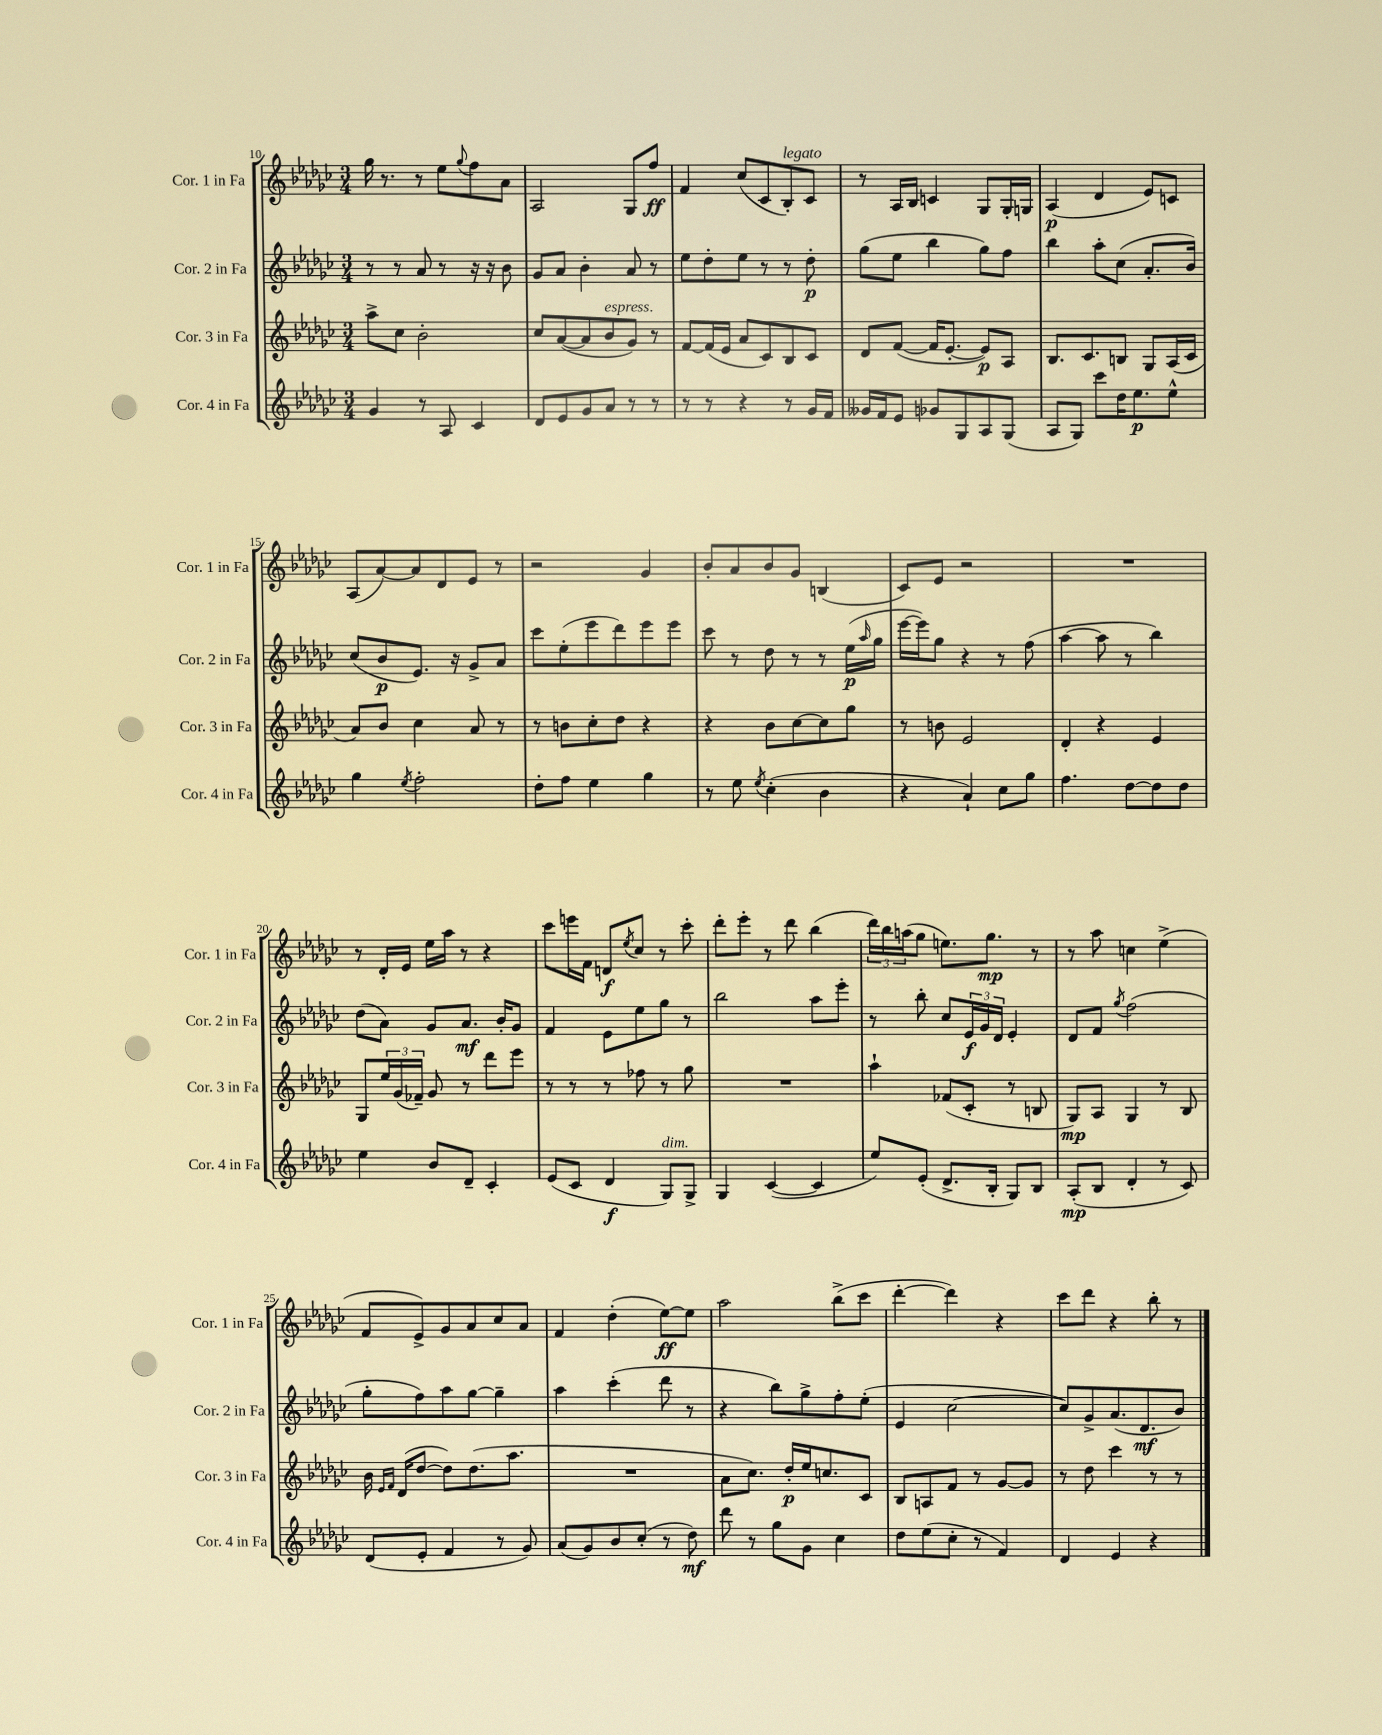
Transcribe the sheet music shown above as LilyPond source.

<<
\new StaffGroup <<
\new Staff = "s0" \with { instrumentName = "Cor. 1 in Fa" shortInstrumentName = "Cor. 1 in Fa" } {
    \clef treble \key ges \major \numericTimeSignature \time 3/4
    ges''16 r8. r8 ees''8 \appoggiatura { ges''8 } f''8 aes'8 |
    aes2 ges8 f''8\ff |
    f'4 ces''8( ces'8 bes8-.^\markup { \italic "legato" }) ces'8 |
    r8 aes16 bes16 c'4 ges8 ges16-. g16 |
    aes4\p( des'4 ees'8) c'8 |
    aes8( aes'8~) aes'8 des'8 ees'8 r8 |
    r2 ges'4 |
    bes'8-. aes'8 bes'8 ges'8 b4( |
    ces'8) ees'8 r2 |
    R2. |
    r8 des'16-. ees'16 ees''16 aes''16 r8 r4 |
    ces'''8 e'''16 f'16 d'8\f \acciaccatura { ees''8 } ces''8 r8 ces'''8-. |
    des'''8-. ees'''8-. r8 des'''8 bes''4( |
    \tuplet 3/2 { des'''16) bes''16 a''16( } ges''8 e''8.) ges''8.\mp r8 |
    r8 aes''8 c''4 ees''4->( |
    f'8 ees'8->) ges'8 aes'8 ces''8 aes'8 |
    f'4 des''4-.( ees''8~\ff) ees''8 |
    aes''2 bes''8->( ces'''8 |
    des'''4~-. des'''4) r4 |
    ces'''8 des'''8 r4 bes''8-. r8 \bar "|." |
}
\new Staff = "s1" \with { instrumentName = "Cor. 2 in Fa" shortInstrumentName = "Cor. 2 in Fa" } {
    \clef treble \key ges \major \numericTimeSignature \time 3/4
    r8 r8 aes'8 r8 r16 r16 bes'8 |
    ges'8 aes'8 bes'4-. aes'8 r8 |
    ees''8 des''8-. ees''8 r8 r8 des''8-.\p |
    ges''8( ees''8 bes''4 ges''8) f''8 |
    bes''4 aes''8-. ces''8( aes'8.-. bes'16) |
    ces''8( bes'8\p ees'8.) r16 ges'8-> aes'8 |
    ces'''8 ees''8-.( ees'''8 des'''8) ees'''8 ees'''8 |
    ces'''8 r8 des''8 r8 r8 ees''16\p( \grace { aes''16 } ges''16 |
    ees'''16~ ees'''16) ges''8 r4 r8 f''8( |
    aes''4~ aes''8 r8 bes''4) |
    des''8( aes'8) ges'8 aes'8.\mf bes'16-. ges'8 |
    f'4 ees'8 ees''8 ges''8 r8 |
    bes''2 aes''8 ees'''8-. |
    r8 bes''8-. ces''8 \tuplet 3/2 { ees'16\f ges'16 des'16 } ees'4-. |
    des'8 f'8 \acciaccatura { ges''8 } f''2( |
    ges''8-. f''8) aes''8 ges''8~ ges''4-- |
    aes''4 ces'''4-.( des'''8 r8 |
    r4 bes''8) ges''8-> f''8-. ees''8-.( |
    ees'4 ces''2~ |
    ces''8) ges'8-> aes'8.( des'8.\mf bes'8) \bar "|." |
}
\new Staff = "s2" \with { instrumentName = "Cor. 3 in Fa" shortInstrumentName = "Cor. 3 in Fa" } {
    \clef treble \key ges \major \numericTimeSignature \time 3/4
    aes''8-> ces''8 bes'2-. |
    ces''8 aes'8~( aes'8 bes'8^\markup { \italic "espress." } ges'8) r8 |
    f'8~ f'16( ees'16 aes'8 ces'8) bes8 ces'8 |
    des'8 f'8~( f'16 ees'8.~-. ees'8\p) aes8 |
    bes8. ces'8. b8 ges8 aes16( ces'16 |
    aes'8) bes'8 ces''4 aes'8 r8 |
    r8 b'8 ces''8-. des''8 r4 |
    r4 bes'8 ces''8~ ces''8 ges''8 |
    r8 b'8 ees'2 |
    des'4-. r4 ees'4 |
    ges8 \tuplet 3/2 { ees''16 ges'16( fes'16--) } ges'8 r8 des'''8 ees'''8 |
    r8 r8 r8 fes''8 r8 ges''8 |
    R2. |
    aes''4-! fes'8( ces'8-. r8 b8 |
    ges8\mp) aes8 ges4 r8 bes8 |
    bes'16 \grace { ees'16 f'16 } des'16( des''8~ des''8) des''8.( aes''8. |
    R2. |
    aes'8 ces''8.) des''16-.\p ees''16 c''8. ces'8 |
    bes8 a8 f'8 r8 ges'8~ ges'8 |
    r8 des''8 ces'''4 r8 r8 \bar "|." |
}
\new Staff = "s3" \with { instrumentName = "Cor. 4 in Fa" shortInstrumentName = "Cor. 4 in Fa" } {
    \clef treble \key ges \major \numericTimeSignature \time 3/4
    ges'4 r8 aes8 ces'4 |
    des'8 ees'8 ges'8 aes'8 r8 r8 |
    r8 r8 r4 r8 ges'16 f'16 |
    geses'16 f'16 ees'8 ges'8 ges8 aes8 ges8( |
    aes8 ges8) ces'''8 des''16 ees''8.\p ees''8-^ |
    ges''4 \acciaccatura { ees''8 } f''2-. |
    des''8-. f''8 ees''4 ges''4 |
    r8 ees''8 \acciaccatura { ees''8 } ces''4-.( bes'4 |
    r4 aes'4-!) ces''8 ges''8 |
    f''4. des''8~ des''8 des''8 |
    ees''4 bes'8 des'8-- ces'4-. |
    ees'8( ces'8 des'4\f ges8^\markup { \italic "dim." }) ges8-> |
    ges4 ces'4~( ces'4 |
    ees''8) ees'8-.( des'8.-> bes16-. ges8) bes8 |
    aes8-.\mp( bes8 des'4-. r8 ces'8) |
    des'8( ees'8-. f'4 r8 ges'8) |
    aes'8( ges'8) bes'8 ces''8-.( r8 des''8\mf) |
    des'''8 r8 ges''8 ges'8 ces''4 |
    des''8 ees''8( ces''8-. r8 f'4) |
    des'4 ees'4 r4 \bar "|." |
}
>>
>>
\layout { \context { \Score currentBarNumber = #10 } }
